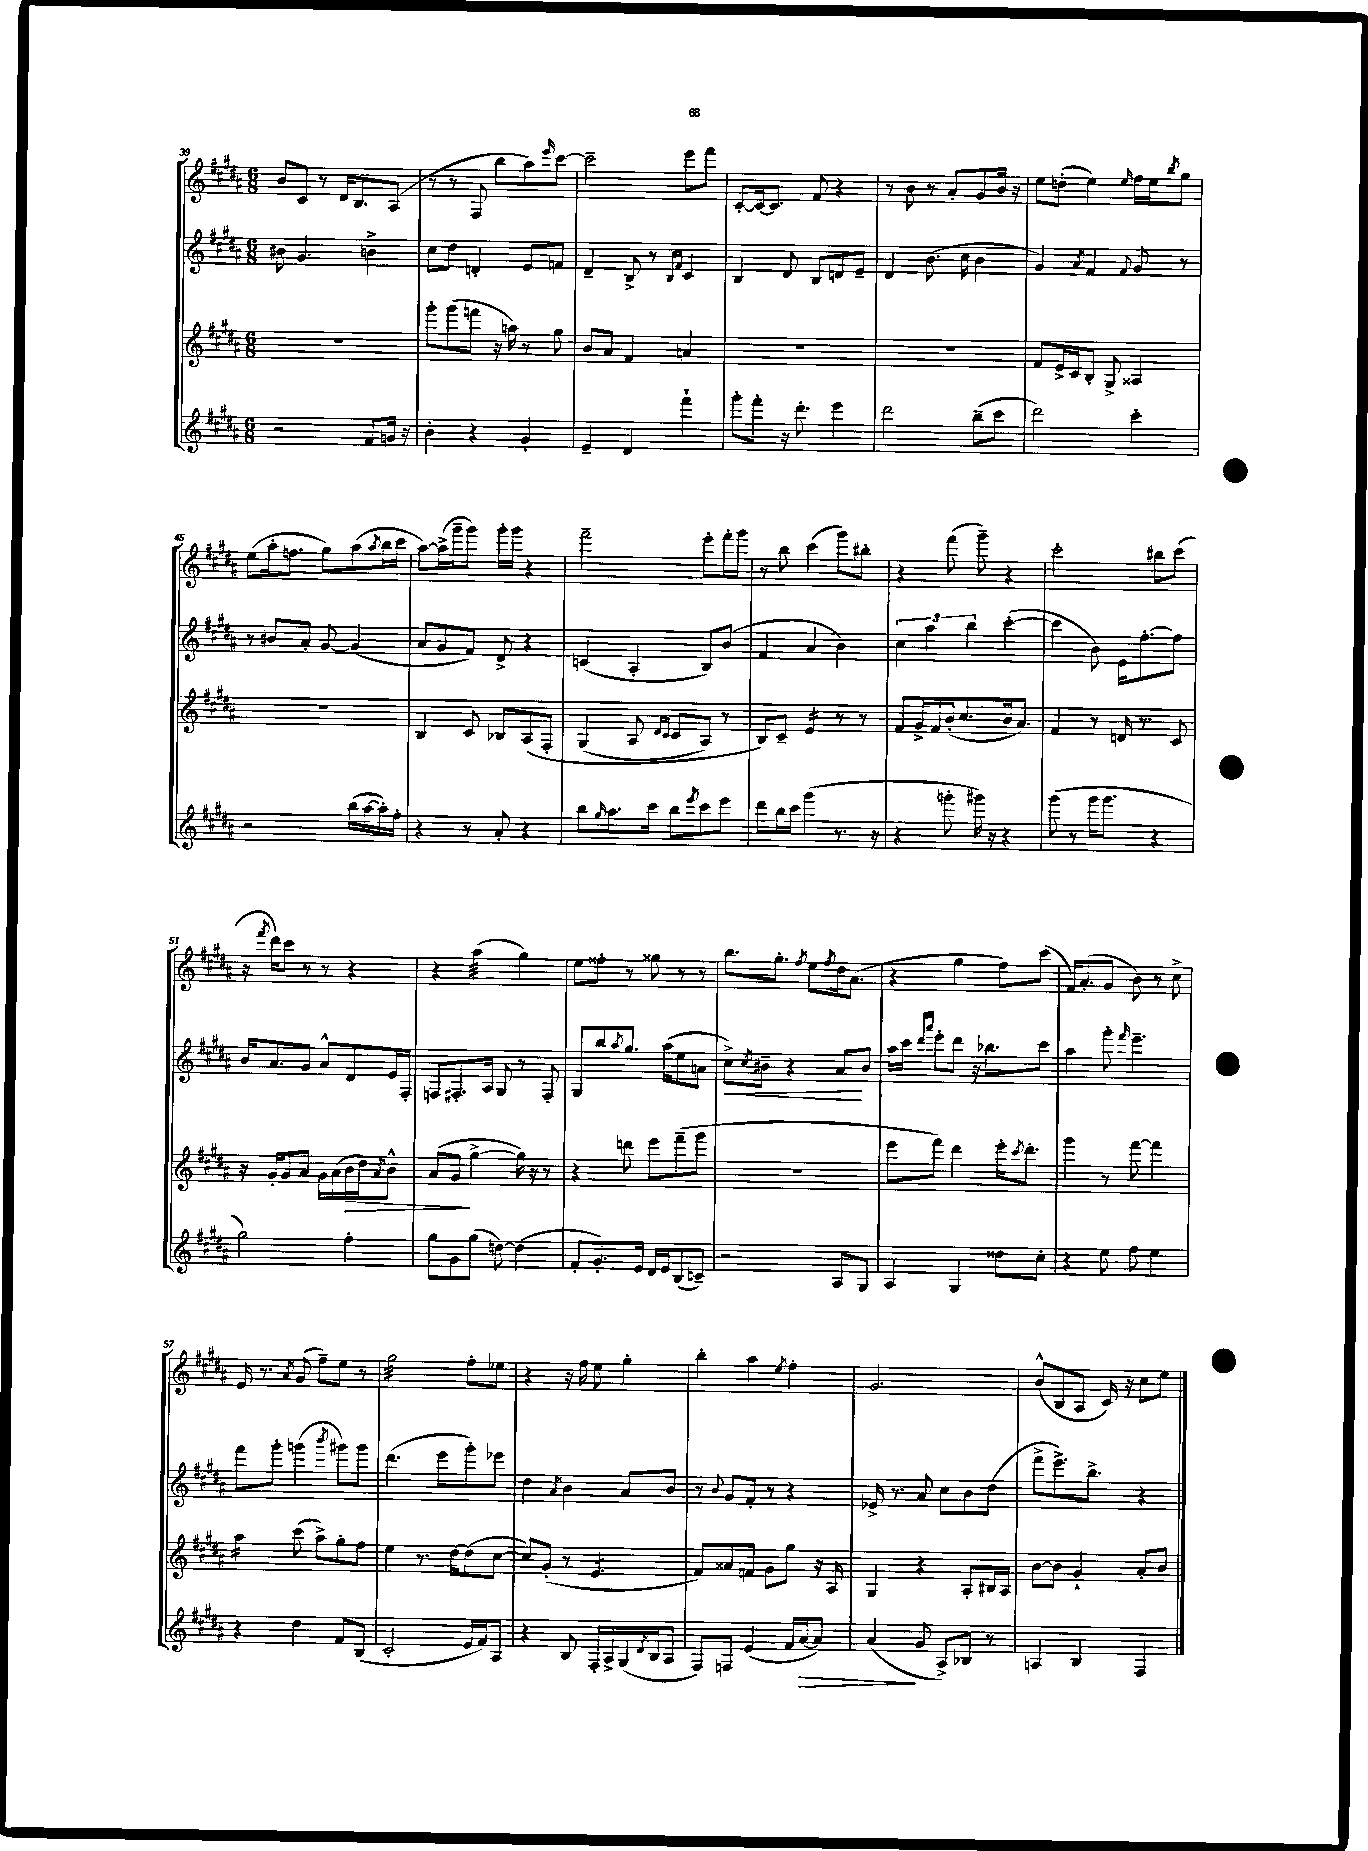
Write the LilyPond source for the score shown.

<<
\new StaffGroup <<
\new Staff = "s0" {
    \clef treble \key b \major \numericTimeSignature \time 6/8
    b'8 cis'8 r8 dis'16 b8. ais8( |
    r8 r8 fis8 b''8 ais''8) \grace { e'''16 } cis'''8~ |
    cis'''2-- e'''8 fis'''8 |
    cis'8~-. cis'16~ cis'8. fis'8 r4 |
    r8 b'8 r8 ais'8-. gis'8 b'16 r16 |
    e''8 d''8-.( e''4) \grace { e''16 } fis''16 e''16 \acciaccatura { b''8 } gis''8 |
    e''8( ais''16-. f''8. gis''8) ais''8( \acciaccatura { ais''8 } b''16 cis'''16 |
    ais''8~) ais''16->( gis'''16-- gis'''8) gis'''16-. gis'''16 r4 |
    fis'''2-- e'''8-. fis'''16-. gis'''16 |
    r8 b''8 cis'''4( gis'''8) bis''8-. |
    r4 fis'''8( gis'''8--) r4 |
    cis'''2-. bis''8 cis'''8( |
    r16 \acciaccatura { fis'''8 } dis'''16) cis'''8 r8 r8 r4 |
    r4 ais''4:32( gis''4) |
    e''8 fisis''8-. r8 gisis''8 r8 r8 |
    b''8. gis''8.-. \acciaccatura { fis''8 } e''8 \acciaccatura { fis''8 } dis''16 ais'8.( |
    r4 gis''4 fis''8) cis'''8( |
    fis'16) ais'8.-.( gis'8 b'8) r8 cis''8-> |
    e'16 r8. \acciaccatura { ais'8 } gis'8( fis''8--) e''8 r8 |
    gis''2:32 fis''8-. ees''8 |
    r4 r16 fis''16 e''8 gis''4-. |
    b''4-. ais''4 \acciaccatura { e''8 } fis''4-. |
    gis'2. |
    b'8-^( b8 ais8 cis'16) r16 cis''8 e''8 \bar "|." |
}
\new Staff = "s1" {
    \clef treble \key b \major \numericTimeSignature \time 6/8
    bis'8 gis'4. b'4-> |
    cis''8 dis''8 d'4-. e'8 f'8 |
    dis'4-- b8-> r8 \grace { b16 fis'16 } cis'4 |
    b4 dis'8 b8 d'8 e'8-- |
    dis'4 b'8.( cis''16 b'4 |
    gis'4) \acciaccatura { ais'8 } fis'4 \appoggiatura { fis'8 } gis'8 r8 |
    r8 bis'8 ais'8-. gis'8~ gis'4( |
    ais'8 gis'8 fis'8) dis'8-> r4 |
    c'4( ais4-. b8) b'8( |
    fis'4 ais'4 b'4) |
    \tuplet 3/2 { cis''4 ais''4 b''4 } cis'''4~-.( |
    cis'''4 b'8) e'16 fis''8.~-. fis''8 |
    b'16 ais'8. gis'8 ais'8-^ dis'8 e'16 fis16-. |
    f8 fis8.-. ais16 gis8 r8 fis8-. |
    gis8 b''8 \acciaccatura { ais''8 } gis''8. ais''16( e''8 a'8 |
    cis''8->\<) \acciaccatura { cis''8 } bis'8-- r4 ais'8\! bis'8 |
    ais''16 cis'''16 \grace { dis'''16 ais'''16 } e'''8-. dis'''8 r16 bes''8. cis'''8 |
    ais''4 gis'''8-. \grace { fis'''16 } e'''4.-- |
    fis'''8 gis'''8-. g'''4( \acciaccatura { b'''8 } gis'''8) gis'''8 |
    dis'''4.( e'''8 gis'''8-.) ees'''8 |
    dis''4 \acciaccatura { ais'8 } b'4 ais'8 b'8 |
    r8 \appoggiatura { b'8 } gis'8 fis'8-. r8 r4 |
    ees'16-> r8. ais'8 cis''8 b'8 dis''8( |
    fis'''8-> e'''8.->) b''8.-> r4 \bar "|." |
}
\new Staff = "s2" {
    \clef treble \key b \major \numericTimeSignature \time 6/8
    R2. |
    gis'''8-. gis'''8( f'''8 r16 a''16) r8 gis''8 |
    b'8 ais'8 fis'4 a'4 |
    R2. |
    R2. |
    fis'8 e'16-> cis'16 b8-. gis8-> aisis4 |
    r2. |
    b4 cis'8 bes8 ais8\( fis8-. |
    gis4( ais8 \grace { dis'16 cis'16 } cis'8 ais8) r8 |
    b8\) cis'8-- e'4:16 r8 r8 |
    fis'8 gis'16-> fis'16 b'16-.( cis''8. b'16 ais'8.) |
    fis'4 r8 d'16 r8. cis'8 |
    r16 gis'16-. gis'8 ais'8 gis'16 ais'16( b'16\> dis''16) \acciaccatura { ais'8 } b'8-^ |
    ais'8( gis'8\! gis''4~-> gis''16) r16 r8 |
    r4 d'''8 e'''8 fis'''8--( gis'''8 |
    R2. |
    e'''8 fis'''8) dis'''4 e'''16-. \acciaccatura { cis'''8 } dis'''8.-. |
    gis'''4 r8 fis'''8~ fis'''4 |
    ais''4:16 cis'''8( ais''8->) gis''8-. fis''8 |
    e''4 r8. dis''16~ dis''8( cis''8~ |
    cis''8) gis'8-.( r8 e'4.:8 |
    fis'8) aisis'8 f'8 gis'8 gis''8 r16 ais16 |
    gis4 r4 ais8-. bis16 ais16 |
    b'8~ b'8 gis'4-! ais'8-. b'8 \bar "|." |
}
\new Staff = "s3" {
    \clef treble \key b \major \numericTimeSignature \time 6/8
    r2 fis'8 g'16 r16 |
    b'4-. r4 gis'4-. |
    e'4-- dis'4 fis'''4-! |
    gis'''8-. fis'''8-. r16 dis'''8.-. e'''4 |
    dis'''2 b''8--( cis'''8 |
    dis'''2) cis'''4-. |
    r2 b''16( ais''16~ ais''16-.) fis''16-. |
    r4 r8 ais'8-. r4 |
    b''8 \grace { gis''16 } ais''8. cis'''16 b''8 \acciaccatura { e'''8 } cis'''8 e'''8 |
    dis'''8 b''16 cis'''16 gis'''4( r8. r16 |
    r4 g'''8-. gis'''16) r16 r4 |
    gis'''8( r8 gis'''16 gis'''8. r4 |
    gis''2) fis''4-. |
    gis''8 gis'8 gis''8( d''8~) d''4( |
    fis'8-. gis'8.-.) e'16 dis'16 e'16 b8( c'8--) |
    r2 ais8 gis8 |
    ais4 gis4 disis''8 cis''8-. |
    r4 e''8 fis''8 e''4 |
    r4 dis''4 fis'8 b8( |
    cis'2-. e'16 fis'16) ais8 |
    r4 b8 fis16-. ais16-> gis16( \acciaccatura { dis'8 } b16 ais8 |
    fis8) f8 e'4( fis'16 ais'16~\> ais'8) |
    ais'4\!( gis'8 ais8->) bes8 r8 |
    a4 b4 fis4 \bar "|." |
}
>>
>>
\layout { \context { \Score currentBarNumber = #39 } }
